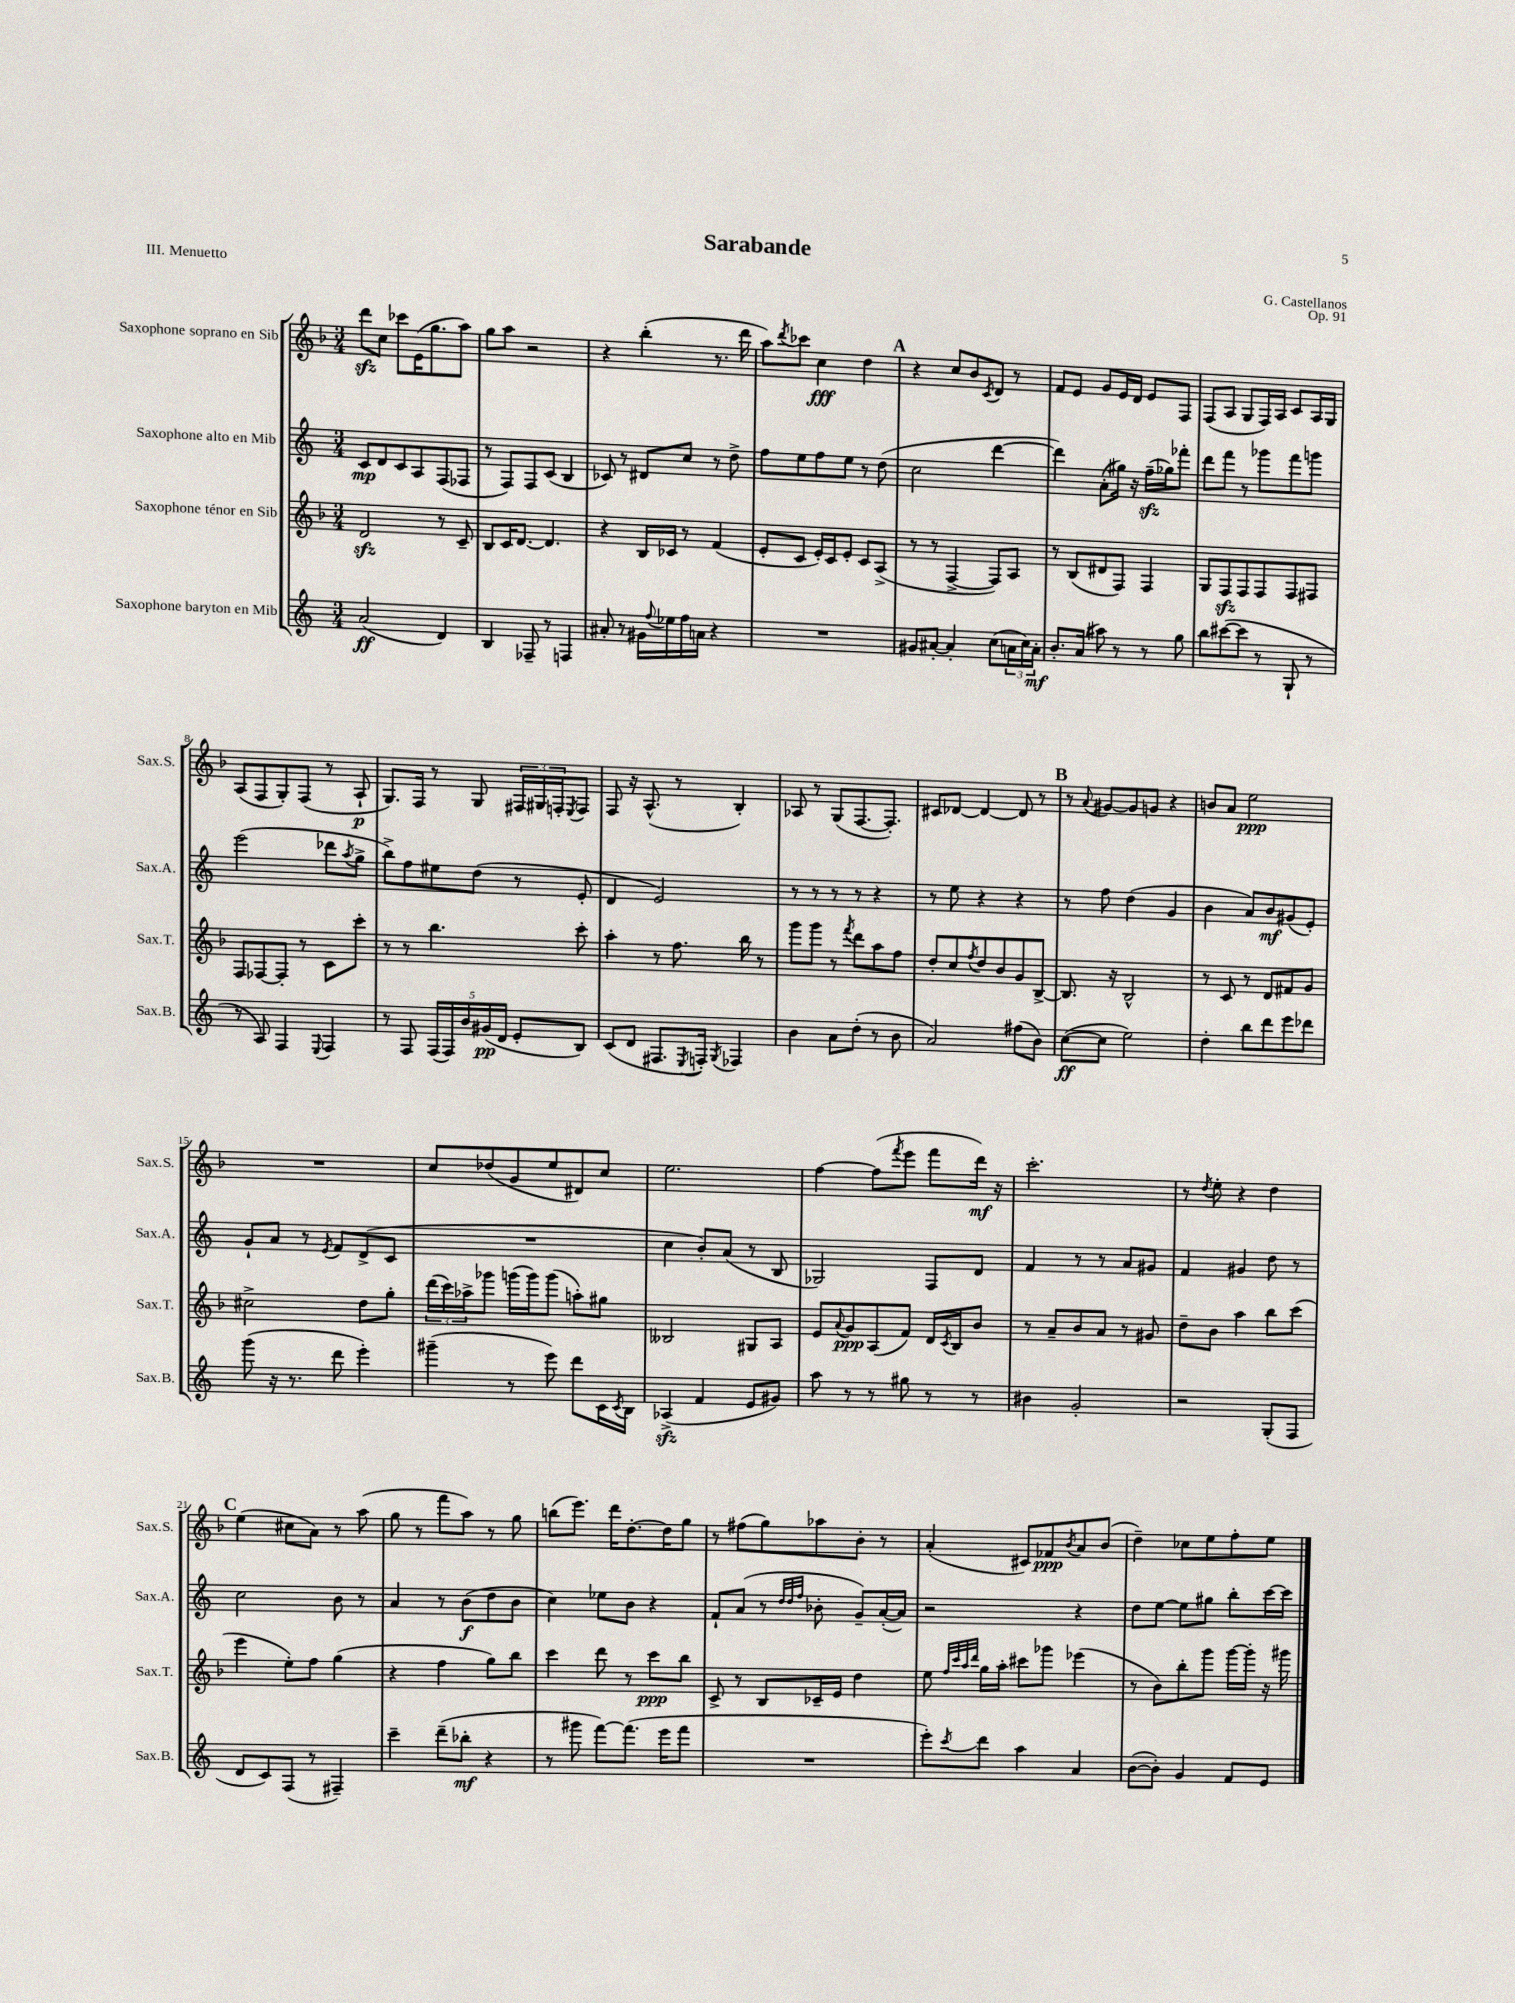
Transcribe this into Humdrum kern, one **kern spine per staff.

**kern	**kern	**kern	**kern
*staff4	*staff3	*staff2	*staff1
*clefG2	*clefG2	*clefG2	*clefG2
*k[]	*k[b-]	*k[]	*k[b-]
*M3/4	*M3/4	*M3/4	*M3/4
(2a	2d	8c	8ddd
.	.	8d	8cc
.	.	8c	8ccc-
.	.	8A	(16e
.	.	.	8.gg
4d)	8r	(8F	.
.	8c~	8F-	8aa)
=	=	=	=
4B	8B-	8r	8gg
.	16c	8F)	8aa
.	[8.d	.	.
8F-~	.	8F	2r
8r	4.d]	(8c	.
4F	.	4B	.
=	=	=	=
8a#'	4r	8c-)	4r
8r	.	8r	.
16g#	16B-	8d#	(4bb-'
8qqff	.	.	.
16ee-	16c-	.	.
16ff	8r	8cc	.
16a	.	.	.
4r	(4f	8r	8.r
.	.	8dd^	.
.	.	.	16ddd
=	=	=	=
2.r	8e'	8ff	8aa)
.	.	.	8qddd
.	8c	8ee	8ccc-
.	16e')	8ff	4cc
.	16c	.	.
.	8e'	8ee	.
.	8c	8r	4dd
.	(8A^	(8dd	.
=	=	=	=
8g#	8r	2cc	4r
[8a#'	8r	.	.
4a#']	[4F^	.	8cc
.	.	.	8b-
.	.	.	8qc
(8cc	8F])	[4ddd	8d
24a	8A	.	8r
24cc)	.	.	.
24a'	.	.	.
=	=	=	=
8.b'	8r	4ddd])	8f
.	(8B-	.	8e
(16a	.	.	.
8aa#)	8d#	(8a'	8g
8r	8F)	16gg#)	16e
.	.	16r	16d
8r	4F	(16ff~	8e
.	.	16gg-)	.
8gg	.	8fff-'	8F
=	=	=	=
8bb	8G	8ddd	(8F
([8ccc#	8F	8fff	8A
8ccc#]	8F	8r	8G
8r	8F	8ggg-	16F)
.	.	.	16A
8G`	8F	8fff	8c
8r	8F#	8ggg	16A
.	.	.	16G
=	=	=	=
8r	8F	(2eee	(8A
8A)	[8F-	.	8F
4F	8F-']	.	8G')
.	8r	.	(8F
8qqE	.	.	.
4F	8c	8ddd-	8r
.	.	8qaa	.
.	8ccc'	8gg^	8A`
=	=	=	=
8r	8r	8bb^)	8.G)
8F	8r	8ff	.
.	.	.	16F
(20F	4.bb-	8ee#	8r
20F)	.	.	.
20b	.	.	.
.	.	(8dd	8G
(20g#	.	.	.
20d	.	.	.
8e'	.	8r	24F#
.	.	.	24G#
.	.	.	24F'
.	.	.	8qE
8B)	8ccc'	8e'	8F
=	=	=	=
(8c	4aa'	4d	8F
8d	.	.	16r
.	.	.	(8.A^^
8.F#	8r	2e)	.
.	8.ff	.	8r
8qE	.	.	.
16F')	.	.	.
8qG	.	.	.
4F-	.	.	4B-')
.	16bb-	.	.
.	8r	.	.
=	=	=	=
4b	8ggg	8r	8A-
.	8ggg	8r	8r
8a	8r	8r	(8G
.	8qfff	.	.
(8dd'	8ddd	8r	[8.F
8r	8aa	4r	.
.	.	.	8.F'])
8b	8ff	.	.
=	=	=	=
2a)	8dd'	8r	8c#
.	8cc	8ee	[8d-
.	8qff	.	.
.	8dd	4r	4d-_
.	8b-	.	.
(8ff#	8g	4r	8d-]
8b)	[8B-^	.	8r
=	=	=	=
([8cc	8.B-]	8r	8r
.	.	.	8qqa
8cc]	.	8ff	[8g#
.	16r	.	.
2ee)	2B-^^	(4dd	8g#]
.	.	.	8g
.	.	4g	4r
=	=	=	=
4dd'	8r	4b	8b
.	8c	.	8a
8bb	8r	8a)	2ee
8ddd	8d	8b	.
8eee	8f#	(8g#	.
8ddd-	8g	8e')	.
=	=	=	=
(8ggg	2cc#^	8g`	2.r
16r	.	8a	.
8.r	.	.	.
.	.	8r	.
.	.	8qe	.
8ddd	.	8f	.
4eee')	8dd	(8d^	.
.	8gg'	8c	.
=	=	=	=
(4ggg#~	(24ddd	2.r	8cc
.	24ccc)	.	.
.	24aa-^	.	.
.	8ggg-	.	(8dd-
8r	(16ggg	.	8g
.	16ggg)	.	.
8eee)	(8ggg	.	8ee
8ddd	8aa')	.	8d#)
16c	8gg#	.	8cc
8qc	.	.	.
16B	.	.	.
=	=	=	=
(4A-^	2B--	4cc	2.ee
4f	.	8b')	.
.	.	(8a	.
8e	8G#	8r	.
8g#)	8A	8B	.
=	=	=	=
8aa	8e	2G-)	[4ff
.	8qqa	.	.
8r	8g	.	.
8r	(8A	.	(8ff]
.	.	.	8qfff
8gg#	8f)	.	8eee
8r	16d	8F	8fff
.	8qc	.	.
.	16B-	.	.
8r	8b-	8d	16ddd)
.	.	.	16r
=	=	=	=
4b#	8r	4f	2.ccc'
.	8a~	.	.
2g'	8b-	8r	.
.	8a	8r	.
.	8r	8a	.
.	8g#	8g#	.
=	=	=	=
2r	8dd~	4f	8r
.	.	.	8qdd
.	8b-	.	8ee'
.	4aa	4g#	4r
(8G'	8bb-	8dd	4dd
8F	(8ccc	8r	.
=	=	=	=
8d	4eee	2cc	(4ee
8c)	.	.	.
(8F	8ee')	.	8cc#
8r	8ff	.	8a)
4F#~)	(4gg	8b	8r
.	.	8r	(8aa
=	=	=	=
4ccc~	4r	4a	8gg
.	.	.	8r
(8ddd~	4ff	8r	8fff
8bb-'	.	(8b	8aa)
4r	8gg)	8dd	8r
.	8bb-	8b	8gg
=	=	=	=
8r	4ccc	4cc)	(8bb
8ggg#	.	.	8.eee)
[8fff)	8ddd	8ee-	.
.	.	.	16ddd
(8.fff]	8r	8b	[8.dd'
.	8ccc	4r	.
16eee	.	.	16dd]
8fff	8bb-	.	8gg
=	=	=	=
2.r	8c^	8f`	8r
.	8r	(8a	(8ff#
.	8B-	8r	8gg)
.	.	32qqdd	.
.	.	32qqdd	.
.	.	32qqff	.
.	16c-~	8b-'	8aa-
.	16e	.	.
.	4dd	8g~)	8b-'
.	.	([16a'	8r
.	.	16a])	.
=	=	=	=
8eee')	8ee	2r	(4a'
.	32qqff	.	.
.	32qqccc	.	.
.	32qqaa	.	.
8qccc	32qqddd	.	.
8ddd	16gg	.	.
.	16aa'	.	.
4aa	8ccc#	.	8c#)
.	8ggg-	.	8f-
.	.	.	8qb-
4a	(4eee-	4r	8a
.	.	.	(8b-
=	=	=	=
([8b	8r	8dd	4dd~)
8b'])	8b-)	[8ee	.
4g	8bb-'	8ee]	8cc-
.	8ggg	8gg#	8ee
8f	[16ggg	8bb'	8ff'
.	16ggg']	.	.
8e	16r	[16ccc	8ee
.	16ggg#	16ccc]	.
==	==	==	==
*-	*-	*-	*-
